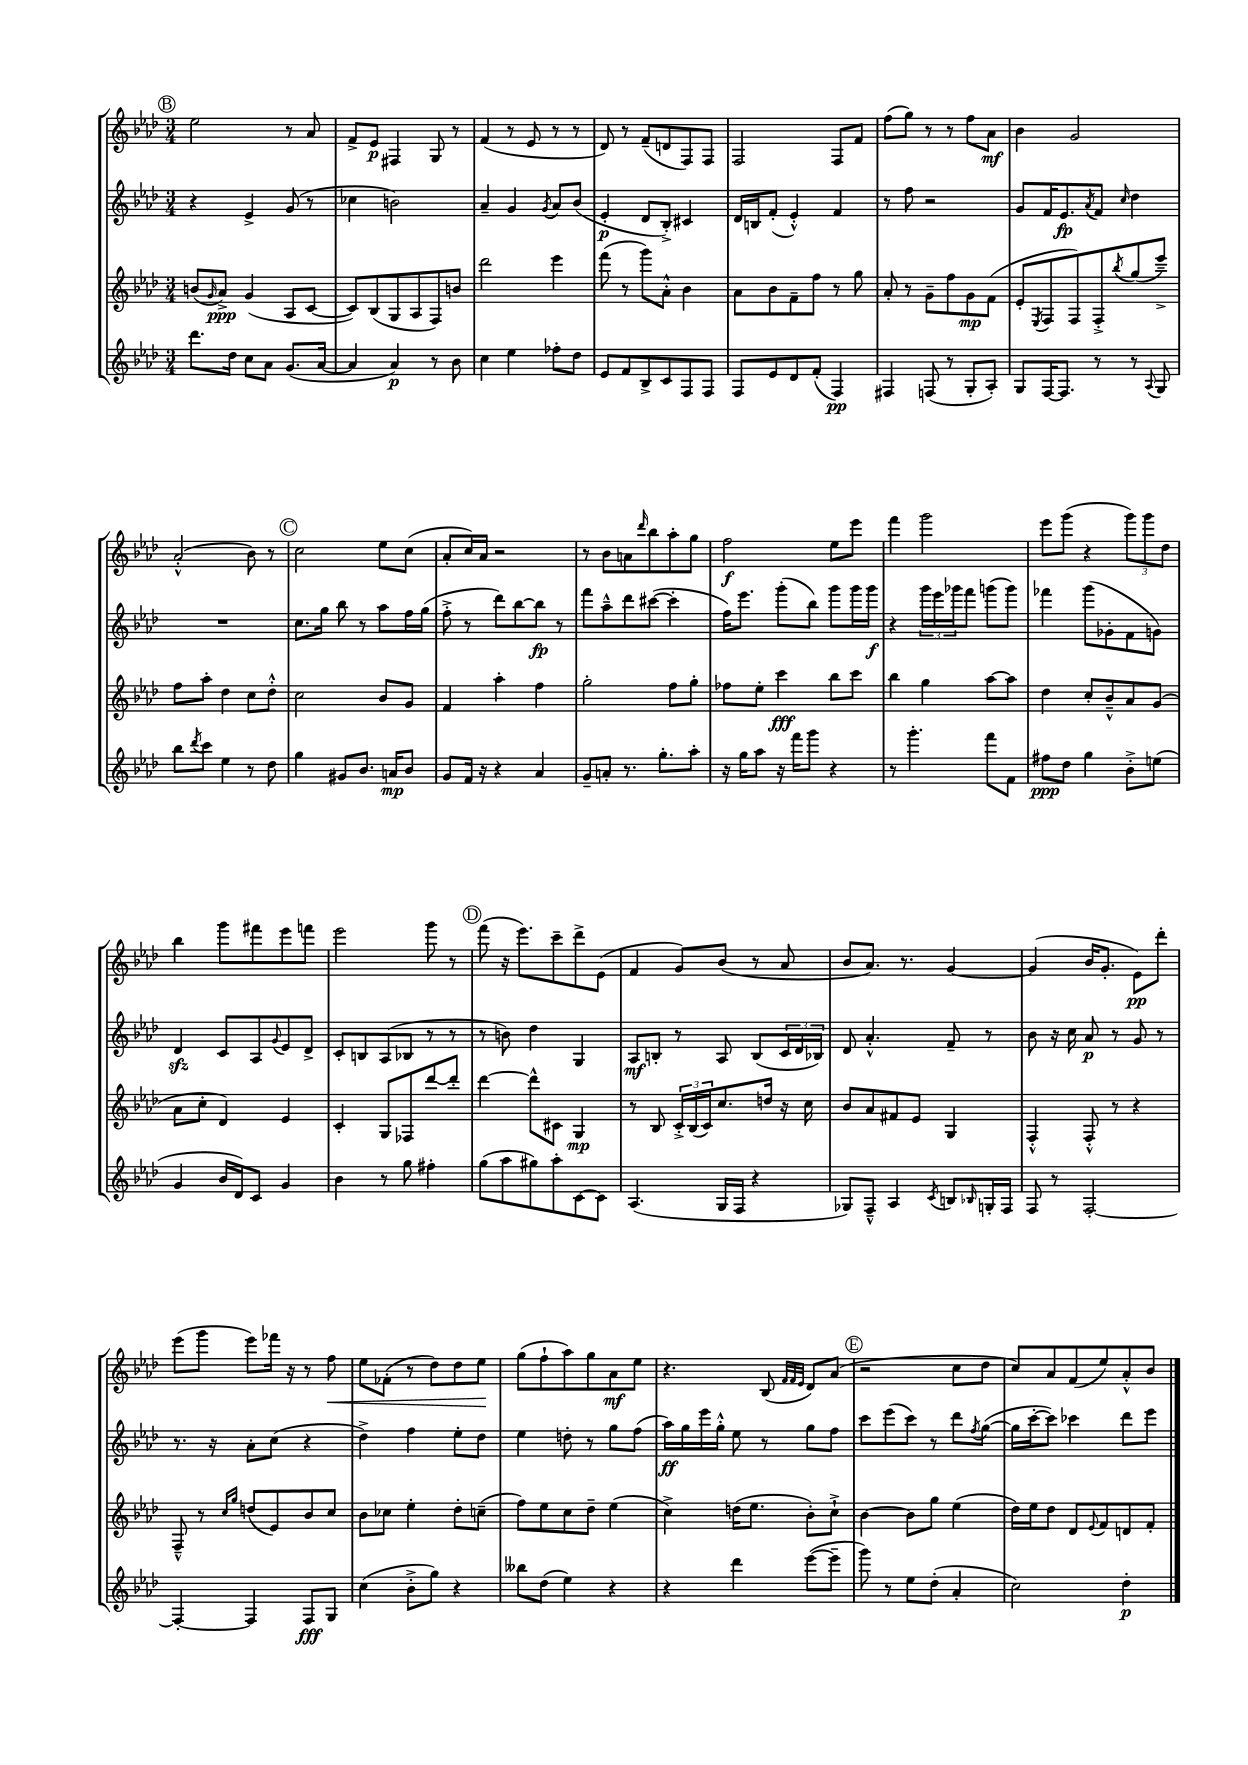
<<
\new StaffGroup <<
\new Staff = "s0" {
    \clef treble \key aes \major \numericTimeSignature \time 3/4
    \mark \markup { \circle "B" } ees''2 r8 aes'8 |
    f'8-> ees'8\p fis4 g8 r8 |
    f'4( r8 ees'8 r8 r8 |
    des'8) r8 f'8--( d'8 f8) f8 |
    f2 f8 f'8 |
    f''8( g''8) r8 r8 f''8 aes'8\mf |
    bes'4 g'2 |
    aes'2-.-^( bes'8) r8 |
    \mark \markup { \circle "C" } c''2 ees''8 c''8( |
    aes'8-. c''16) aes'16 r2 |
    r8 bes'8 a'8 \grace { des'''16 } bes''8 aes''8-. g''8 |
    f''2\f ees''8 ees'''8 |
    f'''4 g'''2 |
    ees'''8 g'''8( r4 \tuplet 3/2 { g'''8) g'''8 des''8 } |
    bes''4 g'''8 fis'''8 ees'''8 f'''8 |
    ees'''2 g'''8 r8 |
    \mark \markup { \circle "D" } f'''8( r16 ees'''8.) c'''8-- des'''8-> ees'8( |
    f'4 g'8) bes'8( r8 aes'8 |
    bes'8 aes'8.) r8. g'4~ |
    g'4( bes'16 g'8.-. ees'8\pp) des'''8-. |
    ees'''8( g'''8 ees'''8) fes'''16 r16 r8 f''8\< |
    ees''8 fes'8-.( r8 des''8) des''8 ees''8\! |
    g''8( f''8-! aes''8) g''8 aes'8\mf ees''8 |
    r4. bes8( \grace { f'32 f'32 ees'32 } des'8) aes'8( |
    \mark \markup { \circle "E" } r2 c''8 des''8 |
    c''8) aes'8 f'8( ees''8) aes'8-.-^ bes'8 \bar "|." |
}
\new Staff = "s1" {
    \clef treble \key aes \major \numericTimeSignature \time 3/4
    \mark \markup { \circle "B" } r4 ees'4-> g'8( r8 |
    ces''4 b'2) |
    aes'4-- g'4 \acciaccatura { g'8 } aes'8 bes'8( |
    ees'4-.\p des'8 bes8-.->) cis'4 |
    des'16 b16 f'8-.( ees'4-.-^) f'4 |
    r8 f''8 r2 |
    g'8 f'16 ees'8.\fp \acciaccatura { aes'8 } f'8 \grace { c''16 } des''4 |
    R2. |
    \mark \markup { \circle "C" } c''8. g''16 bes''8 r8 aes''8 f''16 g''16( |
    f''8-.-> r8 des'''8) bes''8~ bes''8\fp r8 |
    f'''8 aes''8---^ des'''8 cis'''8~( cis'''4-. |
    f''16) ees'''8. g'''8-.( bes''8) g'''8 g'''16 g'''16\f |
    r4 \tuplet 3/2 { g'''16 ees'''16 ges'''16 } f'''8 g'''8( g'''8) |
    fes'''4 g'''8( ges'8-. f'8 g'8) |
    des'4\sfz c'8 aes8 \appoggiatura { g'8 } ees'8 des'8-> |
    c'8-. b8 aes8( bes8 r8 r8 |
    \mark \markup { \circle "D" } r8 b'8) des''4 g4 |
    aes8\mf b8-. r8 aes8 b8( \tuplet 3/2 { c'16 des'16 bes16) } |
    des'8 aes'4.-.-^ f'8-- r8 |
    bes'8 r16 c''16 aes'8\p r8 g'8 r8 |
    r8. r16 aes'8-. c''8( r4 |
    des''4->) f''4 ees''8-. des''8 |
    ees''4 d''8-. r8 g''8 f''8( |
    aes''16\ff) g''16 ees'''16 g''16-.-^ ees''8 r8 g''8 f''8 |
    \mark \markup { \circle "E" } c'''8 ees'''8( c'''8) r8 des'''8 \acciaccatura { f''8 } g''8~( |
    g''16 c'''16~-. c'''8) ces'''4 des'''8 ees'''8 \bar "|." |
}
\new Staff = "s2" {
    \clef treble \key aes \major \numericTimeSignature \time 3/4
    \mark \markup { \circle "B" } b'8( \grace { g'16 } aes'8->\ppp) g'4( aes8 c'8~ |
    c'8) bes8( g8 aes8 f8) b'8 |
    des'''2 ees'''4 |
    f'''8( r8 g'''8) aes'8-.-^ bes'4 |
    aes'8 bes'8 f'8-- f''8 r8 g''8 |
    aes'8-. r8 g'8-- f''8 g'8\mp f'8( |
    ees'8-. \acciaccatura { ees8 } f8 f8) f8-.-> \acciaccatura { bes''8 } g''8( ees'''8--->) |
    f''8 aes''8-. des''4 c''8 des''8-.-^ |
    \mark \markup { \circle "C" } c''2 bes'8 g'8 |
    f'4 aes''4-. f''4 |
    g''2-. f''8 g''8-. |
    fes''8 ees''8-. c'''4\fff bes''8 c'''8 |
    bes''4 g''4 aes''8~ aes''8 |
    des''4 c''8-. bes'8---^ aes'8 g'8( |
    aes'8 c''8-. des'4) ees'4 |
    c'4-. g8 fes8 des'''8~ des'''8-. |
    \mark \markup { \circle "D" } des'''4~ des'''8-^ cis'8 g4\mp |
    r8 bes8 \tuplet 3/2 { c'16-.-> bes16( c'16) } c''8. d''16 r16 c''16 |
    bes'8 aes'8 fis'8 ees'8 g4 |
    f4-.-^ f8-.-^ r8 r4 |
    f8---^ r8 \grace { c''16 g''16 } d''8( ees'8) bes'8 c''8 |
    bes'8 ces''8 ees''4-. des''8-. c''8--( |
    f''8) ees''8 c''8 des''8-- ees''4( |
    c''4->) d''16( ees''8. bes'8-.) c''8-!-> |
    \mark \markup { \circle "E" } bes'4~ bes'8 g''8 ees''4( |
    des''16) ees''16 des''8 des'8 \appoggiatura { ees'8 } f'8 d'8 f'8-. \bar "|." |
}
\new Staff = "s3" {
    \clef treble \key aes \major \numericTimeSignature \time 3/4
    \mark \markup { \circle "B" } des'''8. des''16 c''8 aes'8 g'8.( aes'16~ |
    aes'4 aes'4\p) r8 bes'8 |
    c''4 ees''4 fes''8-. des''8 |
    ees'8 f'8 bes8-> c'8 f8 f8 |
    f8 ees'8 des'8 f'8-.( f4\pp) |
    fis4 f8( r8 g8-. aes8-.) |
    g8 f16~ f8. r8 r8 \appoggiatura { aes8 } g8 |
    bes''8 \acciaccatura { des'''8 } c'''8 ees''4 r8 des''8 |
    \mark \markup { \circle "C" } g''4 gis'8 bes'8. a'16\mp bes'8 |
    g'8 f'16 r16 r4 aes'4 |
    g'8-- a'8-. r8. g''8.-. aes''8-. |
    r16 g''16 aes''8 r16 f'''16 g'''8 r4 |
    r8 g'''4.-. f'''8 f'8 |
    fis''8\ppp des''8 g''4 bes'8-.-> e''8( |
    g'4 bes'16 des'16) c'8 g'4 |
    bes'4 r8 g''8 fis''4-. |
    \mark \markup { \circle "D" } g''8( aes''8 gis''8) aes''8-. c'8~ c'8 |
    aes4.( g16 f16 r4 |
    ges8) f8---^ aes4 \acciaccatura { c'8 } b8 \grace { bes16 } g16-. f16 |
    f8 r8 f2~-. |
    f4~-. f4 f8\fff g8 |
    c''4( bes'8-.-> g''8) r4 |
    beses''8 des''8( ees''4) r4 |
    r4 des'''4 ees'''8~( ees'''8-- |
    \mark \markup { \circle "E" } g'''8) r8 ees''8 des''8-.( aes'4-. |
    c''2) des''4-.\p \bar "|." |
}
>>
>>
\layout { \context { \Score \remove "Bar_number_engraver" } }
